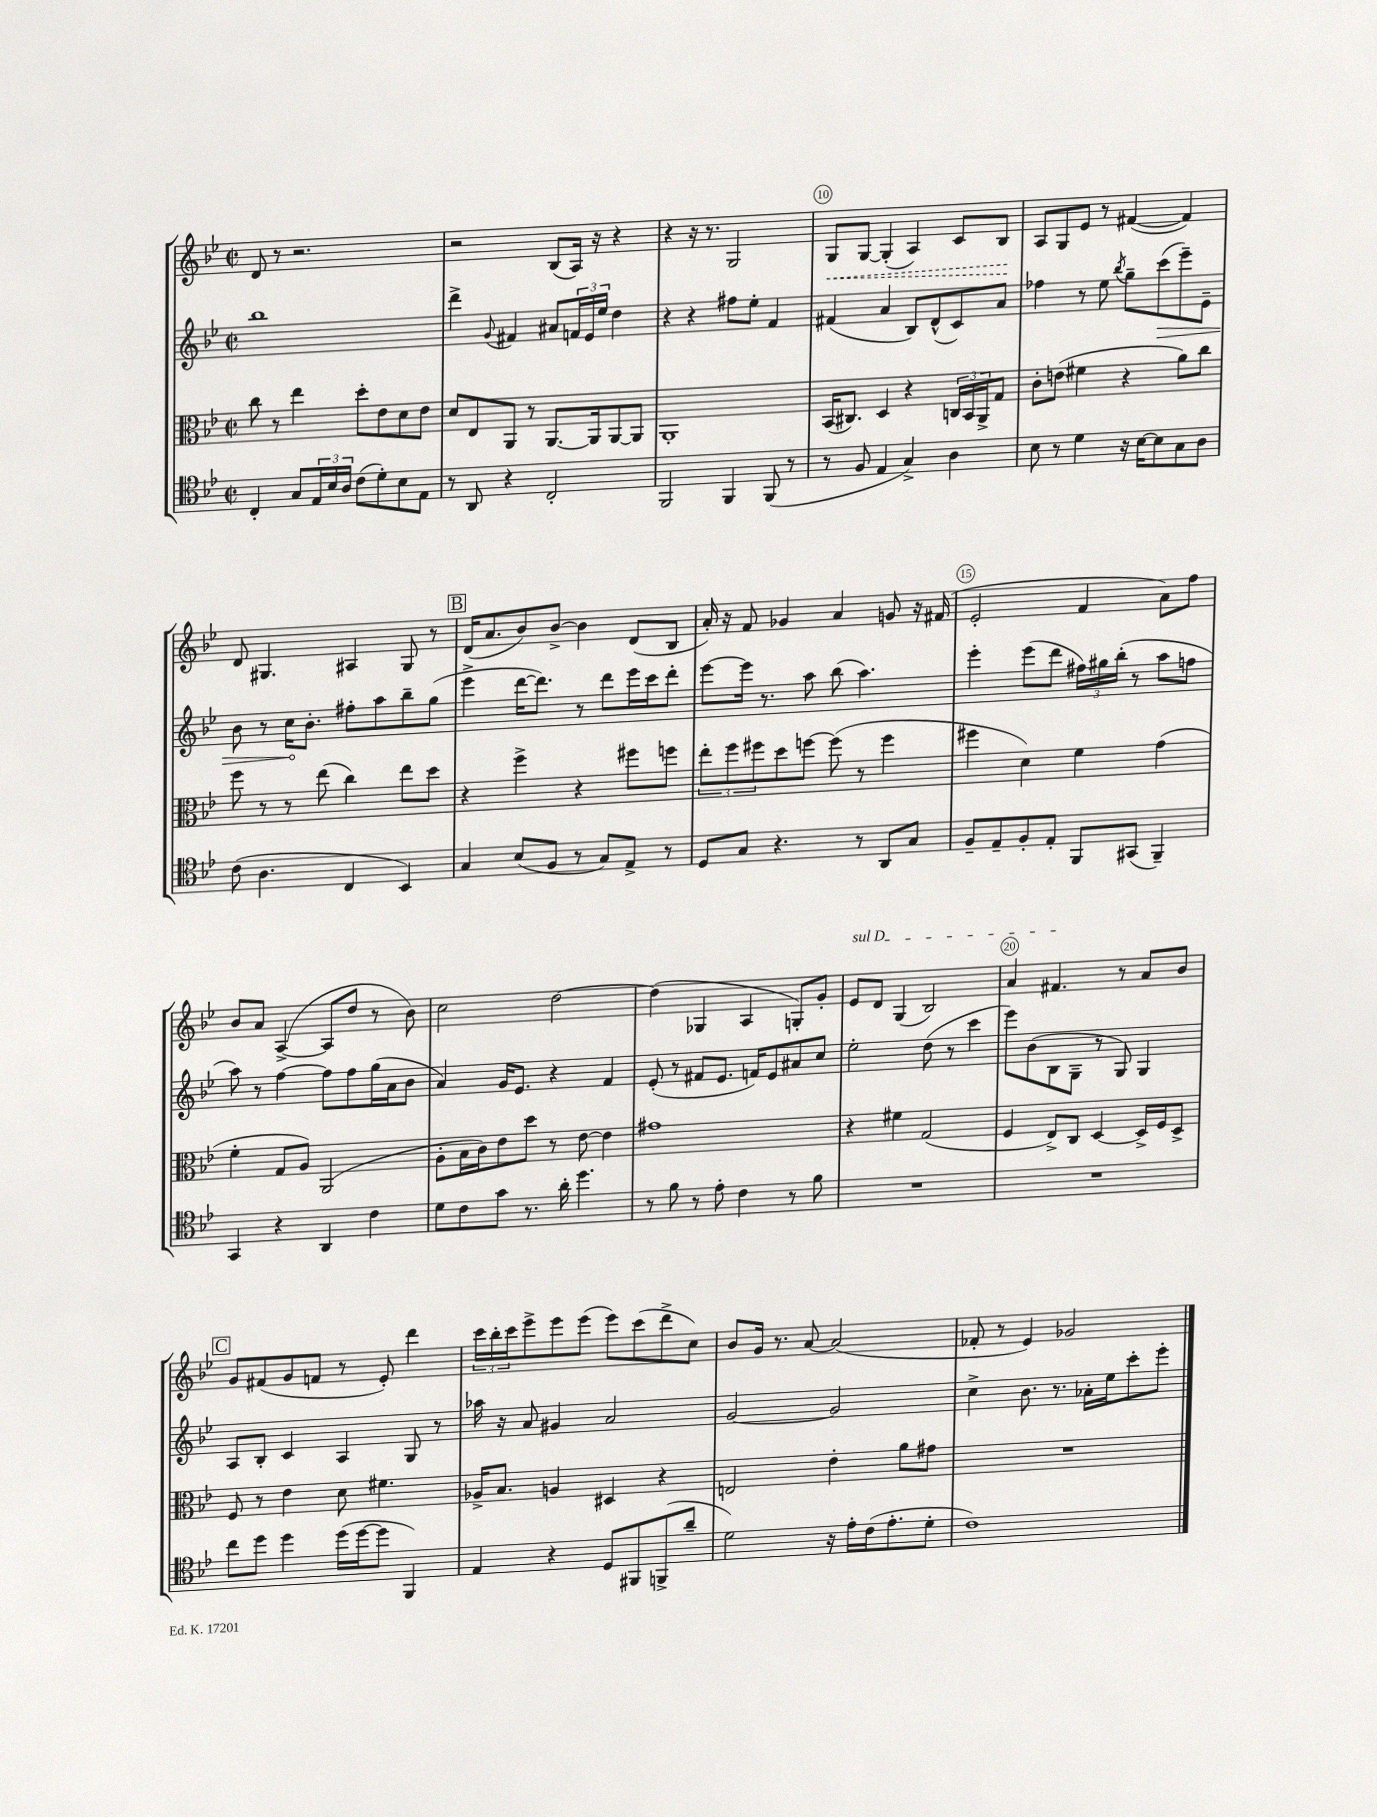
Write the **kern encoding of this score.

**kern	**kern	**kern	**dynam	**kern	**dynam
*part4	*part3	*part2	*part2	*part1	*part1
*staff4	*staff3	*staff2	*staff2	*staff1	*staff1
*clefC4	*clefC3	*clefG2	*	*clefG2	*
*k[b-e-]	*k[b-e-]	*k[b-e-]	*	*k[b-e-]	*
*M2/2	*M2/2	*M2/2	*	*M2/2	*
*met(c|)	*met(c|)	*met(c|)	*	*met(c|)	*
=7	=7	=7	=7	=7	=7
4C'/	8cc\	1bb-	.	8d/	.
.	8r	.	.	8r	.
8G/L	4ee-\	.	.	2.r	.
24E-/L	.	.	.	.	.
24B-/	.	.	.	.	.
24A/JJ	.	.	.	.	.
(8c\L	8dd'\L	.	.	.	.
8d'\)	8e-\	.	.	.	.
8B-\	8d\	.	.	.	.
8E-\J	8e-\J	.	.	.	.
=8	=8	=8	=8	=8	=8
8r	8d/L	4ddd^\	.	2r	.
8AA/	8E-/	.	.	.	.
.	.	8qqg/	.	.	.
4r	8AA/J	4f#X/	.	.	.
.	8r	.	.	.	.
2C'/	[8.AA/L	8a#X/L	.	(8B-/L	.
.	.	24fn/L	.	16A/Jk)	.
.	.	24e-/	.	.	.
.	16AA/k]	.	.	16r	.
.	.	24ee-/JJ	.	.	.
.	[8AA/	4dd\	.	4r	.
.	8AA/J]	.	.	.	.
=9	=9	=9	=9	=9	=9
2FF/	1AA'	4r	.	4r	.
.	.	4r	.	16r	.
.	.	.	.	8.r	.
4FF/	.	8ff#X\L	.	2G/	.
.	.	8ee-'\J	.	.	.
(8FF/	.	4f/	.	.	.
8r	.	.	.	.	.
=10	=10	=10	=10	=10	=10
!	!	!	!	!	!LO:HP:b
8r	(16BB-/KL	(4f#X/	.	8G/L	<
.	8.C#X/J)	.	.	.	.
8F/	.	.	.	[8G/J	.
4E-/	4D/	4a/	.	(4G'/]	.
4G^/)	4r	8B-/L)	.	4A/)	.
.	.	(8d^^/	.	.	.
4A\	24Cn/LL	8c/)	.	8c/L	.
.	24BB-/	.	.	.	.
.	24AA^/J	.	.	.	.
.	8G/J	8a/J	.	8B-/J	.
.	.	.	.	.	[
=11	=11	=11	=11	=11	=11
8B-\	8c'\L	4ff-X\	.	8A/L	.
8r	(8en\J	.	.	8G/	.
4d\	4f#X\	8r	.	8e-/J	.
.	.	8ee-\	.	8r	.
.	.	8qbb-/	.	.	.
16r	4r	8gg~\L	.	([4f#X/	.
[16B-\KL	.	.	.	.	.
!	!	!	!LO:HP:b	!	!
8B-\]	.	(8ccc\	>	.	.
8G\	8a\L)	8eee-~\)	.	4f#/])	.
8A\J	8cc\J	8e-~\J	.	.	.
!!LO:LB:g=z
=12	=12	=12	=12	=12	=12
(8c\	8ff\	8b-\	.	8d/	.
4.A\	8r	8r	.	4.G#X/	.
.	8r	16cc\KL	.	.	.
.	.	8.b-'\J	]	.	.
.	(8ee-\	.	.	.	.
4C/	4cc\)	8ff#X'\L	.	4A#X/	.
.	.	8aa\	.	.	.
4BB-/)	8ee-\L	8bb-~\	.	8G#/	.
.	8dd\J	(8gg\J	.	8r	.
!!LO:REH:place=s1:t=B
=13	=13	=13	=13	=13	=13
4G/	4r	4eee-^\	.	(16d/KL	.
.	.	.	.	8.a/	.
(8B-/L	4ff^\	[16ddd\KL	.	8b-/)	.
.	.	8.ddd\J])	.	.	.
8F/J	.	.	.	[8b-^/J	.
8r	4r	8r	.	4b-\]	.
8G/L)	.	8ddd\L	.	.	.
8E-^/J	8ff#X\L	16eee-\L	.	(8d/L	.
.	.	16ccc\J	.	.	.
8r	8ffn\J	8ddd'\J	.	8B-/J	.
=14	=14	=14	=14	=14	=14
8D/L	12ee-'\L	[8eee-\L	.	16a'/)	.
.	.	.	.	16r	.
.	12ff\	.	.	.	.
8G/J	.	16eee-\Jk]	.	8f/	.
.	12ff#X\	.	.	.	.
.	.	8.r	.	.	.
4.r	8dd\	.	.	4g-X/	.
.	[8ffn\J	8aa\	.	.	.
.	(8ff\]	(8bb-\	.	4a/	.
8r	8r	4.aa\)	.	.	.
8AA/L	4ff\	.	.	8gn/	.
8G/J	.	.	.	16r	.
.	.	.	.	(16f#X/	.
=15	=15	=15	=15	=15	=15
8F~/L	4ff#X\	4eee-'\	.	2e-'/	.
8E-~/	.	.	.	.	.
8F'/	4d\)	(8eee-\L	.	.	.
8E-'/J	.	8ddd\J	.	.	.
8FF/L	4f\	24ff#X\LL)	.	4f/	.
.	.	24gg#X\	.	.	.
.	.	(24bb-'\JJ	.	.	.
(8GG#X/J	.	8r	.	.	.
4FF~/)	(4g\	8aa\L	.	8a\L)	.
.	.	8ffn\J	.	8ff\J	.
!!LO:LB:g=z
=16	=16	=16	=16	=16	=16
4GG/	4f'\	8aa\)	.	8b-/L	.
.	.	8r	.	8a/J	.
4r	8G/L	[4ff\	.	([4A^/	.
.	8A/J)	.	.	.	.
4AA/	(2AA/	8ff\L]	.	8A/L]	.
.	.	8ff\	.	8dd/J	.
4c\	.	(16gg\L	.	8r	.
.	.	16a\J	.	.	.
.	.	8b-\J	.	8b-\)	.
=17	=17	=17	=17	=17	=17
8d\L	8A'\L	4a/)	.	2cc\	.
8c\	16B-\L	.	.	.	.
.	16c\J)	.	.	.	.
8g\J	8e-\	16g/KL	.	.	.
.	.	8.e-/J	.	.	.
8.r	8dd\J	.	.	.	.
.	8r	4r	.	[2dd\	.
16a'\	.	.	.	.	.
4.dd\	[8e-\	.	.	.	.
.	4e-\]	4f/	.	.	.
=18	=18	=18	=18	=18	=18
8r	1g#X	(8e-'/	.	(4dd\]	.
8f\	.	8r	.	.	.
8r	.	8f#X/L	.	4G-X/	.
8e-'\	.	8.e-/J	.	.	.
4c\	.	.	.	4A/	.
.	.	16fn/KL)	.	.	.
.	.	8e-/	.	.	.
8r	.	8a#X/	.	8Gn'/L)	.
8f\	.	8cc/J	.	8g'/J	.
=19	=19	=19	=19	=19	=19
!	!	!	!	!LO:TX:a:i:t=sul D	!
1r	4r	2ee-'\	.	8e-/L	.
.	.	.	.	8d/J	.
.	4f#X\	.	.	(4G/	.
.	(2G/	(8dd\	.	2B-/)	.
.	.	8r	.	.	.
.	.	4ccc\	.	.	.
=20	=20	=20	=20	=20	=20
1r	4F/	8eee-\L)	.	4a/	.
.	.	(8b-\	.	.	.
.	8E-^/L)	8B-\	.	4.f#X/	.
.	8C/J	8G~\J	.	.	.
.	[4D/	8r	.	.	.
.	.	8G/)	.	8r	.
.	16D^/LL]	4G/	.	8a/L	.
.	16F/J	.	.	.	.
.	8D^/J	.	.	8b-/J	.
!!LO:LB:g=z
!!LO:REH:place=s1:t=C
=21	=21	=21	=21	=21	=21
8cc\L	8F/	8A/L	.	8g/L	.
8dd\J	8r	8B-'/J	.	(8f#X/	.
4dd\	4e-\	4c/	.	8g/	.
.	.	.	.	8fn/J	.
(16dd\LL	8d\	4A/	.	8r	.
[16dd\J	.	.	.	.	.
8dd\J]	4.f#X\	.	.	8e-'/)	.
4FF/)	.	8G/	.	4ddd\	.
.	.	8r	.	.	.
=22	=22	=22	=22	=22	=22
4E-/	16A-X^/KL	16aa-X\	.	24ccc\LL	.
.	.	.	.	24bb-'\	.
.	8.B-/J	16r	.	.	.
.	.	.	.	24ccc\J	.
.	.	8a/	.	8eee-^\	.
4r	4An/	4g#X/	.	8eee-\	.
.	.	.	.	(8eee-\J	.
8D/L	4D#X/	2a/	.	8eee-\L)	.
8FF#X/	.	.	.	(8ccc\	.
(8FFn^/	4r	.	.	8ddd^\	.
8a~/J	.	.	.	8cc\J)	.
=23	=23	=23	=23	=23	=23
2d\)	2En/	[2g/	.	8b-/L	.
.	.	.	.	16g/Jk	.
.	.	.	.	8.r	.
.	.	.	.	[8a/	.
16r	4e-'\	2g/]	.	(2a/]	.
16e-'\LL	.	.	.	.	.
(16c\J	.	.	.	.	.
8.e-'\	.	.	.	.	.
.	8a\L	.	.	.	.
8d'\J	8g#X\J	.	.	.	.
=24	=24	=24	=24	=24	=24
1c)	1r	4cc^\	.	8f-X'/	.
.	.	.	.	8r	.
.	.	8.b-\	.	4e-/)	.
.	.	8.r	.	.	.
.	.	.	.	2g-X/	.
.	.	16a-X'\LL	.	.	.
.	.	16ee-\J	.	.	.
.	.	8ccc'\	.	.	.
.	.	8eee-'\J	.	.	.
==	==	==	==	==	==
*-	*-	*-	*-	*-	*-
